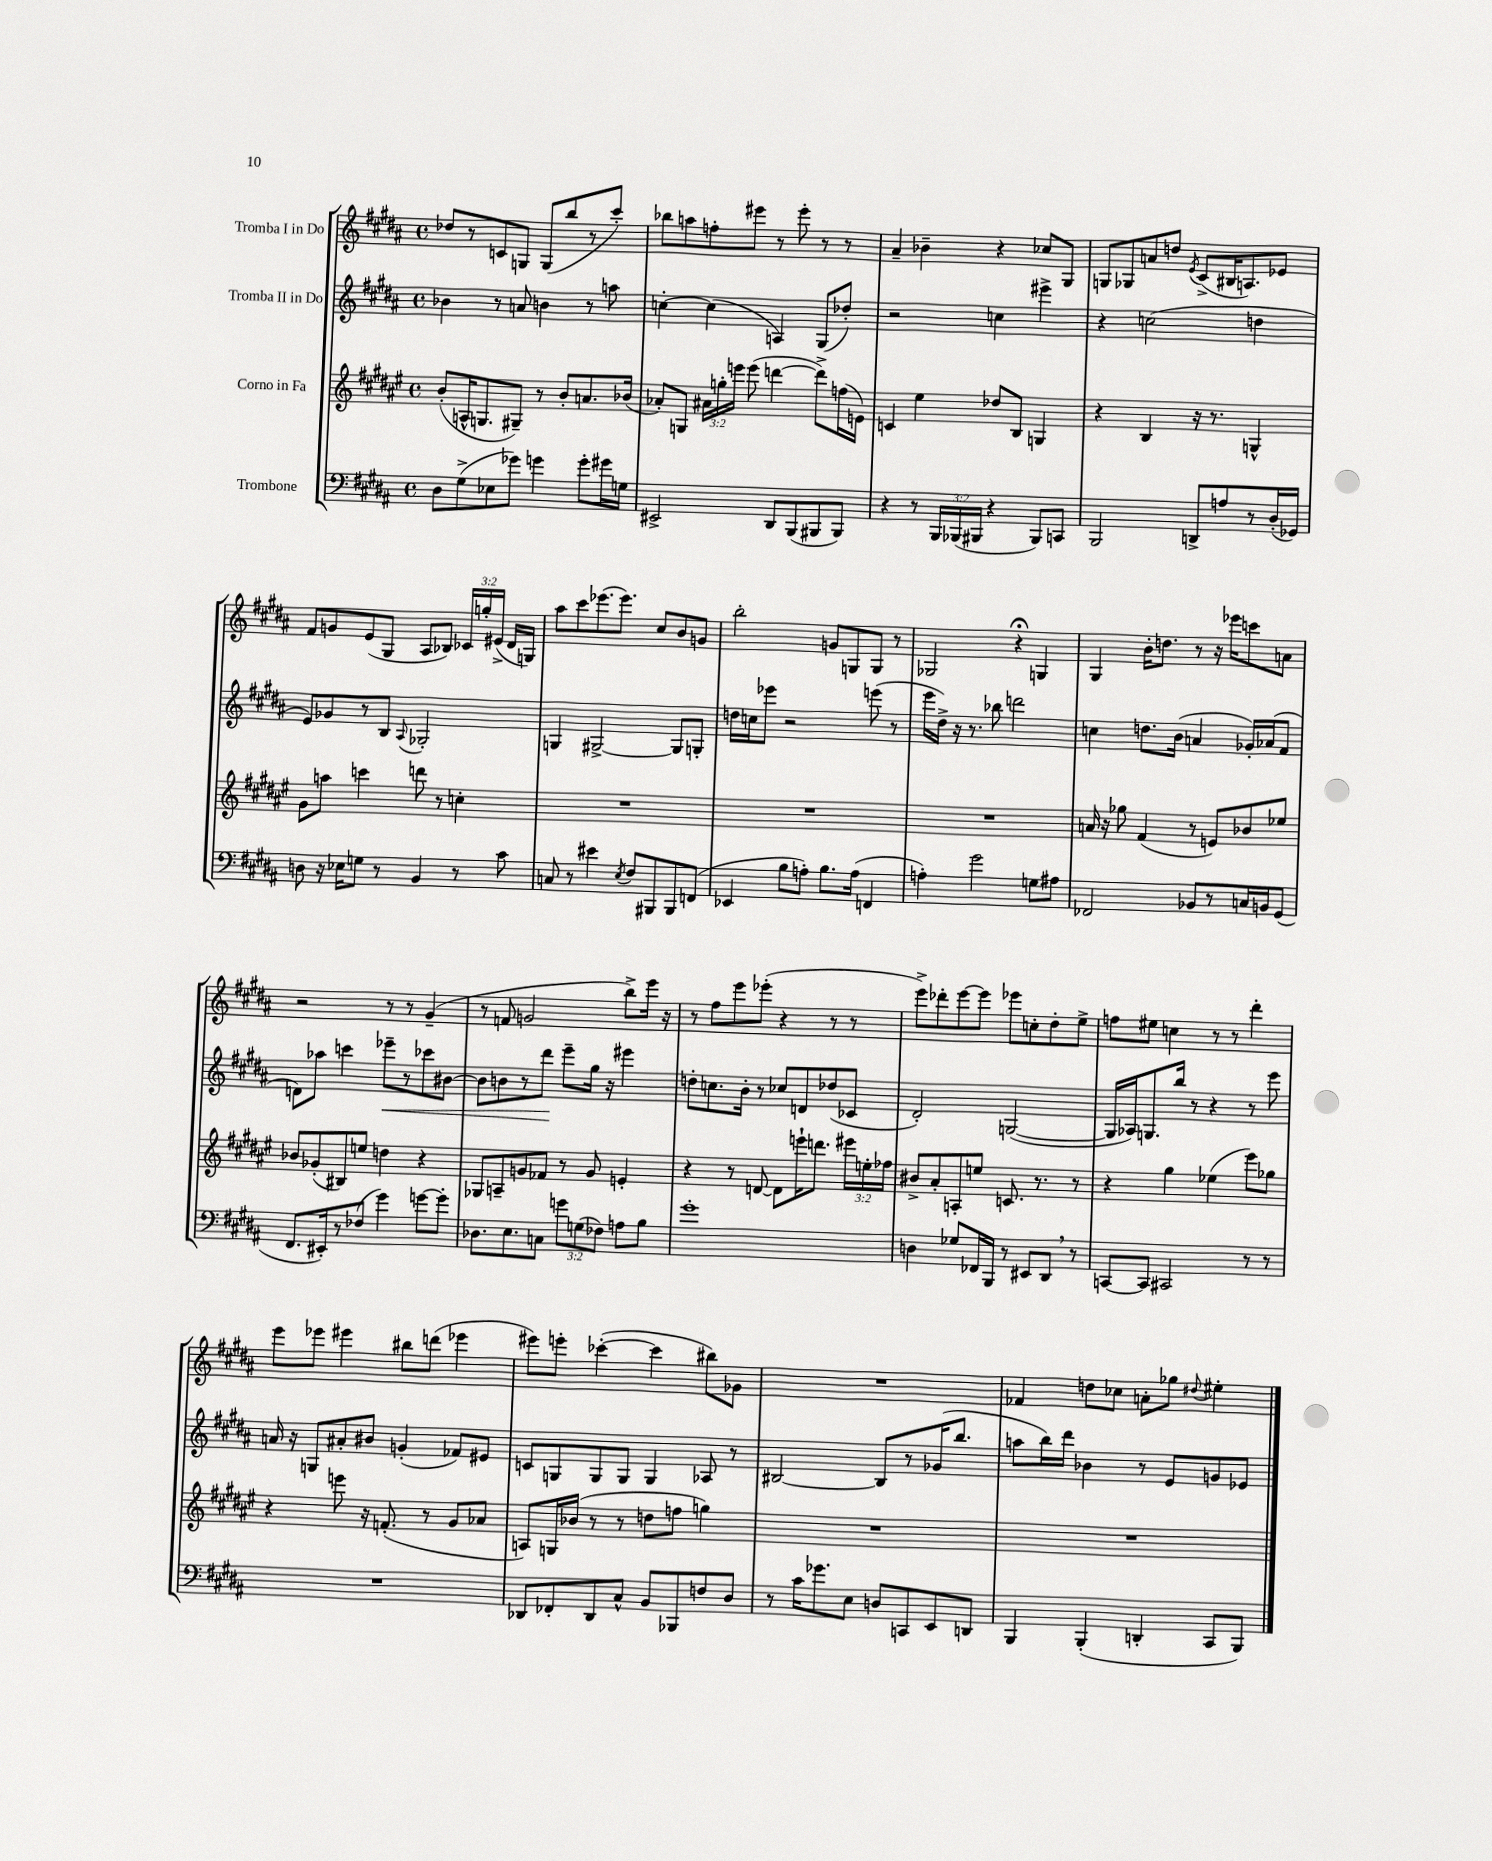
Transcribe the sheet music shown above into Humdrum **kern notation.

**kern	**kern	**kern	**kern
*staff4	*staff3	*staff2	*staff1
*clefF4	*clefG2	*clefG2	*clefG2
*k[f#c#g#d#a#]	*k[f#c#g#d#a#e#]	*k[f#c#g#d#a#]	*k[f#c#g#d#a#]
*M4/4	*M4/4	*M4/4	*M4/4
*met(c)	*met(c)	*met(c)	*met(c)
8D#\L	(8b'/L	4b-\	8dd-/L
(8G#^\	16A^^/K	.	8r
.	8.G/	.	.
8E-\	.	8r	8c/
8g-\J)	8G#~/J)	8a/	8G/J
4g\	8r	4b\	(8G/L
.	8b'/L	.	8bb/
8g'\L	8.a/	8r	8r
16g#\L	.	8aa\	8ccc#'/J)
16G\JJ	(16b-/Jk	.	.
=	=	=	=
2EE#^/	8a-'/L)	[4cc'\	8bb-\L
.	8G/J	.	8aa\
.	24a#\LL	(4cc\]	8ff'\
.	24gg'\	.	.
.	24eee\JJ	.	.
.	(8eee\	.	8eee#\J
8DD#/L	[4ddd\	4A/)	8r
(8BBB/	.	.	8eee#'\
8BBB#/	8ddd^\]L)	(8G#/L	8r
8BBB#/J)	(16ff\L	8dd-'/J)	8r
.	16e\JJ)	.	.
=	=	=	=
4r	4c/	2r	4a#~/
8r	4ee#\	.	4b-~\
24BBB/LL	.	.	.
(24BBB-/	.	.	.
24BBB#/JJ	.	.	.
4r	8dd-/L	4cc\	4r
.	8B/J	.	.
8BBB#/L)	4G/	4eee#^\	8cc-/L
8CC/J	.	.	8G#/J
=	=	=	=
2BBB/	4r	4r	8G/L
.	.	.	8G-/
.	4B/	(2cc\	8a/
.	.	.	8dd/J
.	.	.	8qe/
8DD^/L	16r	.	(8c#^/L
.	8.r	.	.
8A/	.	.	16B#/K
.	.	.	8.A/)
8r	4G^^/	4dd\	.
(16D#'/L	.	.	8e-/J
16GG-/JJ)	.	.	.
=	=	=	=
8D\	8g#\L	8e/L)	8f#/L
16r	8aa\J	8g-/	8g/
16E-\LK	.	.	.
8G\J	4ccc\	8r	(8e/
8r	.	8B/J	8G#/J
.	.	8qqA#/	.
4BB/	8ddd\	2G-'/	8A#/L
.	8r	.	8B-/J)
8r	4cc'\	.	24c-/LL
.	.	.	24gg'/
.	.	.	(24e#^/JJ
8c#\	.	.	16d#/LL
.	.	.	16G/JJ)
=	=	=	=
8C/	1r	4G/	8aa#\L
8r	.	.	8ccc#\
4e#\	.	[2G#^/	(8.eee-\
.	.	.	8.eee-\J)
8qE/	.	.	.
8F#/L	.	.	.
8BBB#/	.	.	8cc#/L
8BBB#/	.	8G#/]L	8b/
(8FF/J	.	8G'/J	8g/J
=	=	=	=
4EE-/	1r	16dd\LL	2bb'\
.	.	16cc\J	.
.	.	8eee-\J	.
8B\L	.	2r	.
8A'\J)	.	.	.
8.B\L	.	.	8g/L
.	.	.	8G/
(16A\Jk	.	.	.
4FF/	.	(8eee\	8G/J
.	.	8r	8r
=	=	=	=
4A'\)	1r	16eee\LL	2G-/
.	.	16dd#^\JJ)	.
.	.	16r	.
.	.	8.r	.
2g#\	.	.	.
.	.	8bb-\	.
.	.	2ddd\	4r;
8G\L	.	.	4G/
8A#\J	.	.	.
=	=	=	=
2FF-/	16a/	4cc\	4G#/
.	16r	.	.
.	8gg-\	.	.
.	(4f#/	8.dd\L	16b'\LK
.	.	.	8.dd\J
.	.	(16b\Jk	.
8BB-/L	8r	4a/	8r
8r	8e/L)	.	16r
.	.	.	16eee-\LK
16C/L	8b-/	16g-'/LL)	8ccc\
16BB/J	.	(16a-/J	.
(8GG#/J	8ee-/J	8f#/J	8a\J
=	=	=	=
8.FF#/L	8b-/L	8d\L)	2r
.	(8g-'/	8aa-\J	.
16EE#'/k)	.	.	.
8r	8B#/)	4ccc\	.
(8F-/J	8ee/J	.	.
4g#\)	4dd\	8eee-~\L	8r
.	.	8r	8r
[8g\L	4r	8ccc-\	(4g#~/
8g'\]J	.	[8b#\J	.
=	=	=	=
8.D-\L	8G-/L	8b#\]L	8r
.	8A~/	8b\	8f/
8.E\	.	.	.
.	8g/	8r	2g/
8C\J	8f-/J	8ddd#\J	.
12g\L	8r	8eee~\L	.
(12G\	.	.	.
.	8g/	16gg#\Jk	.
12F-\J)	.	.	.
.	.	16r	.
8A\L	4e'/	4eee#\	8bb^\L)
8B\J	.	.	16eee\Jk
.	.	.	16r
=	=	=	=
1g#'	4r	8dd'\L	8r
.	.	8.cc\	8ff#\L
.	8r	.	8eee\
.	.	16b'\Jk	.
.	[8d/	8r	(8eee-'\J
.	8d\]L	8cc-/L	4r
.	16eee`\K	8d/	.
.	8.ddd\J	.	.
.	.	(8dd-/	8r
.	24eee#\LL	8c-/J	8r
.	24ee'\	.	.
.	24ff-\JJ	.	.
=	=	=	=
4D\	8b#^/L	2d#'/)	8eee^\L)
.	8a#'/	.	8ddd-'\
8G-/L	8A'/	.	[8eee\
16FF-/L	8ee/J	.	8eee\]J
16BBB/JJ	.	.	.
8r	8.c/	([2G/	8eee-\L
8EE#/L	.	.	8cc'\
.	8.r	.	.
8DD#/J	.	.	8dd#'\
8r	8r	.	8ee^\J
=	=	=	=
[8CC/L	4r	16G/]LL	8ff\L
.	.	16A-/J)	.
8CC/]J	.	8.G/	8ee#\J
2CC#/	4gg#\	.	4cc\
.	.	16bb/Jk	.
.	.	8r	.
.	(4ee-\	4r	8r
.	.	.	8r
8r	8eee#\L)	8r	4ddd#'\
8r	8gg-\J	8eee\	.
=	=	=	=
1r	4r	16a/	8eee\L
.	.	16r	.
.	.	8G/L	8eee-\J
.	8eee\	8a#'/	4eee#\
.	16r	8b#/J	.
.	(8.f'/	.	.
.	.	(4g'/	8bb#\L
.	8r	.	(8ddd\J
.	8g#/L	8f-/L)	4eee-\
.	8a-/J	8e#/J	.
=	=	=	=
8DD-/L	8A/L)	8c/L	8eee#\L)
8FF-'/	16G/L	8G/	8eee'\J
.	(16b-/JJ	.	.
8DD-/	8r	8G/	([4ccc-'\
8C#^^/J	8r	8G/J	.
8BB/L	8dd\L	4G/	4ccc-\]
8BBB-/	8ff\J	.	.
8F/	4gg\)	8A-/	8bb#\L)
8D#/J	.	8r	8g-\J
=	=	=	=
8r	1r	[2B#/	1r
16c#\LK	.	.	.
8.g-\	.	.	.
8E\J	.	.	.
8D/L	.	8B#/]L	.
8CC/	.	8r	.
8EE/	.	(16g-/K	.
.	.	8.bb/J	.
8DD/J	.	.	.
=	=	=	=
4BBB/	1r	8aa\L	4f-/
.	.	16bb\L)	.
.	.	16ddd#\JJ	.
(4BBB'/	.	4b-\	8dd\L
.	.	.	8cc-\J
4DD'/	.	8r	8a'\L
.	.	8e/L	8gg-\J
.	.	.	8qqdd#/
8CC#/L	.	8g/	4ee#'\
8BBB/J)	.	8e-/J	.
==	==	==	==
*-	*-	*-	*-
